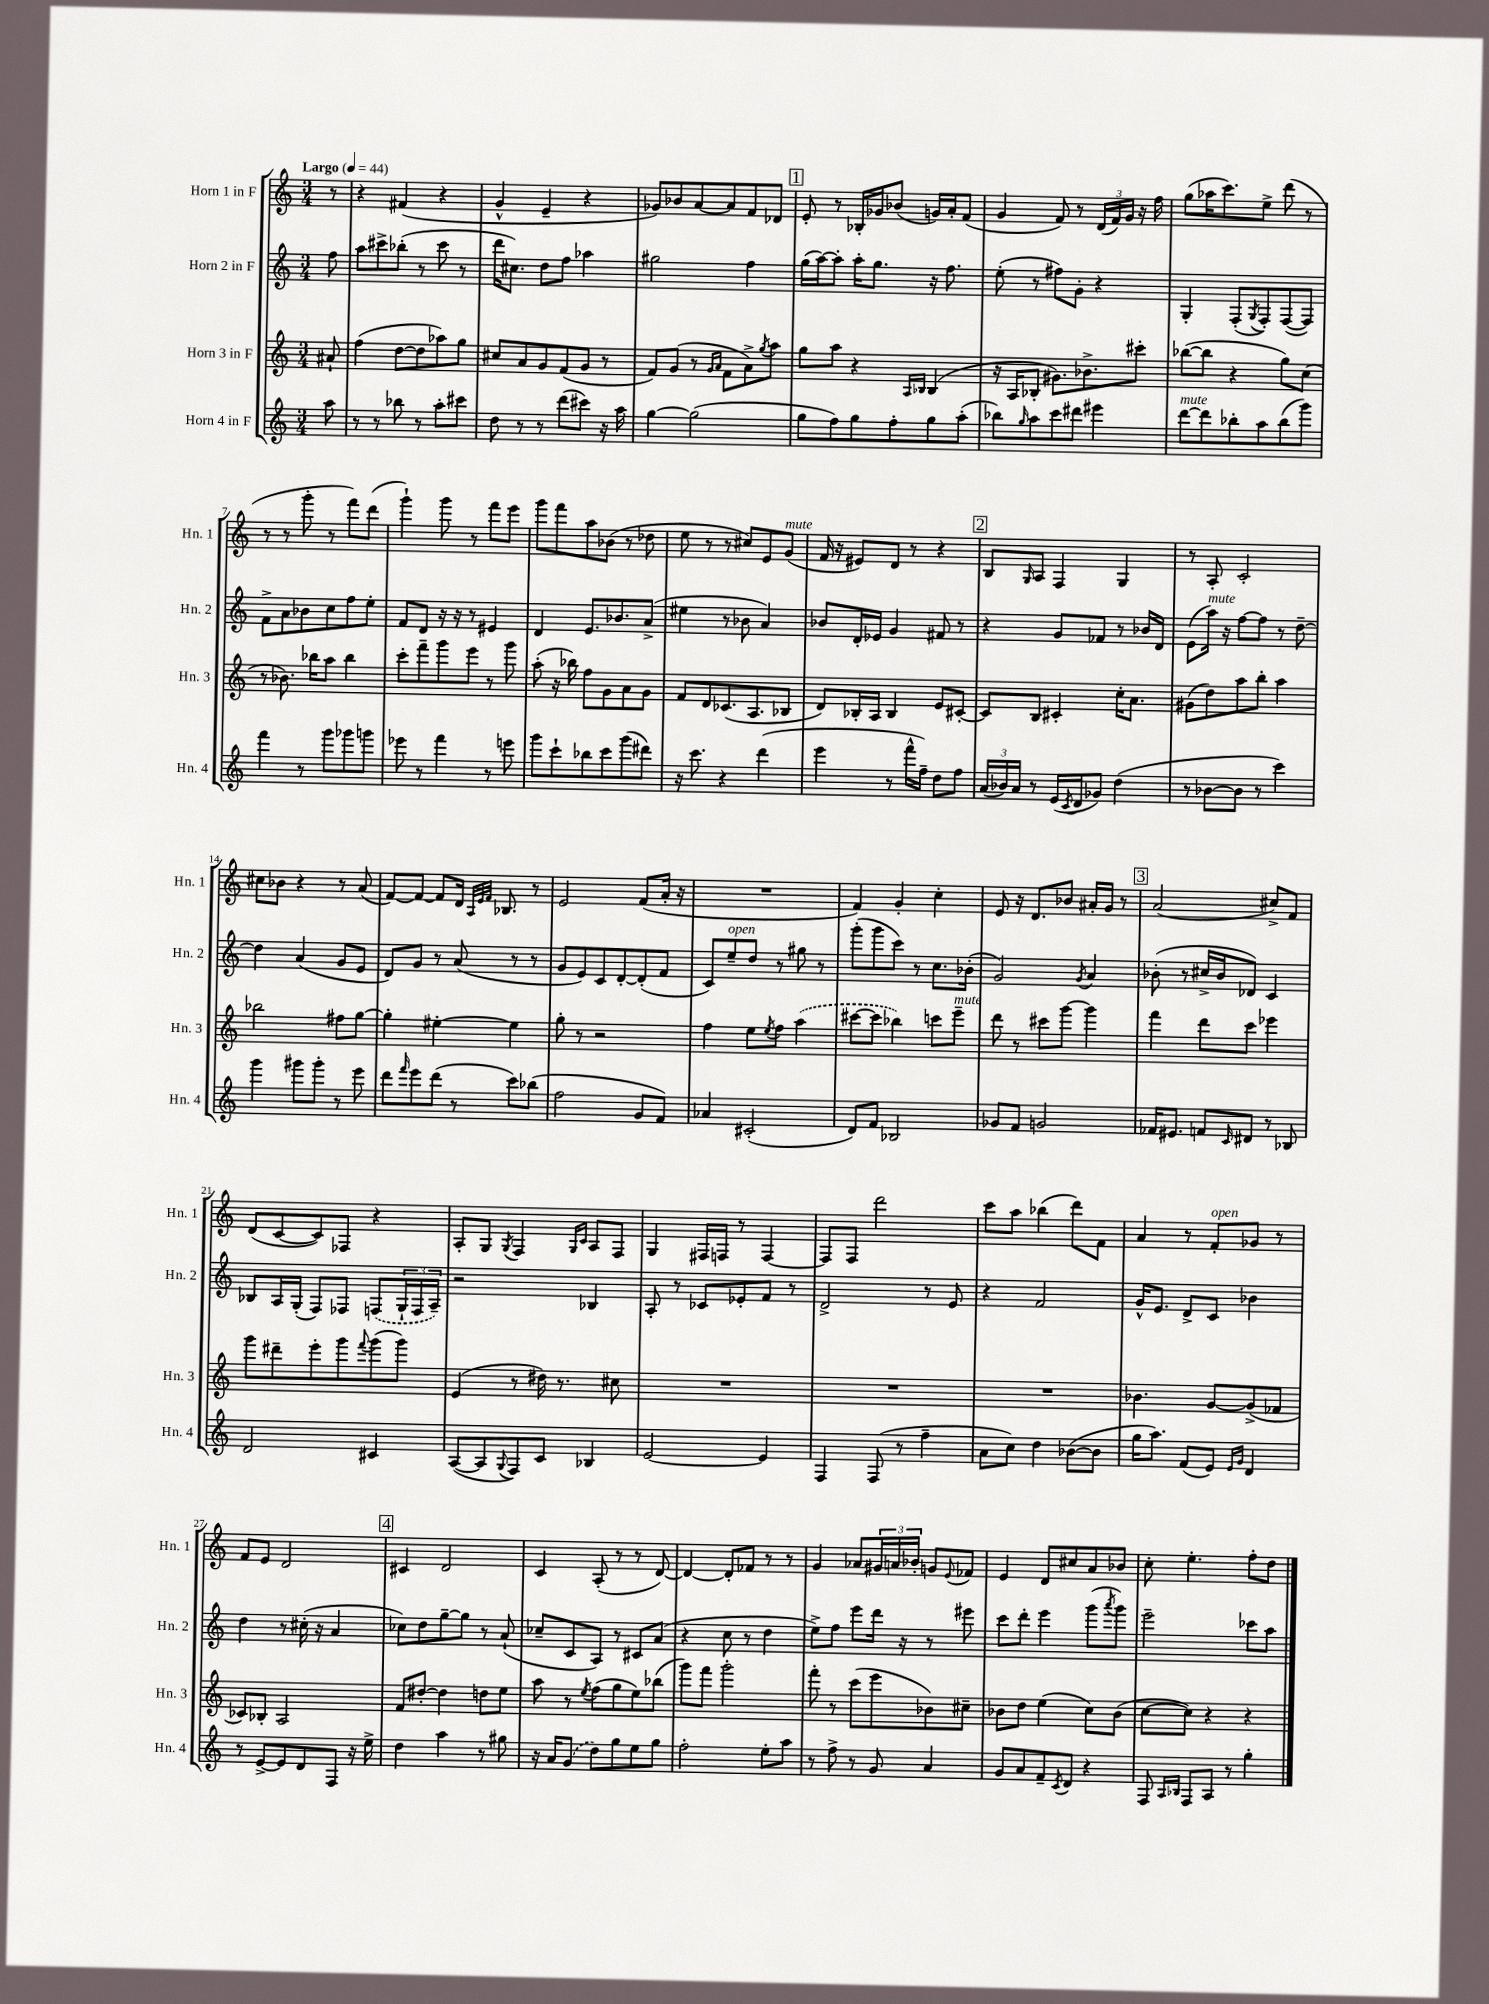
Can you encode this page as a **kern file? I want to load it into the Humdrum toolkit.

**kern	**kern	**kern	**kern
*part4	*part3	*part2	*part1
*staff4	*staff3	*staff2	*staff1
*I"Horn 4 in F	*I"Horn 3 in F	*I"Horn 2 in F	*I"Horn 1 in F
*I'Hn. 4	*I'Hn. 3	*I'Hn. 2	*I'Hn. 1
*clefG2	*clefG2	*clefG2	*clefG2
*k[]	*k[]	*k[]	*k[]
*M3/4	*M3/4	*M3/4	*M3/4
*MM44	*MM44	*MM44	*MM44
=	=	=	=
!	!	!	!LO:TX:a:B:t=Largo
8aa\	8a#X`/	8ff\	8r
=1	=1	=1	=1
8r	(4ff\	8aa\L	4r
8r	.	8ccc#X^\	.
8bb-X\	[8dd\L	(8bb-X'\J	(4f#X/
8r	8dd\]	8r	.
8aa'\L	8aa-X\)	8ccc#\	4r
8ccc#X\J	8gg\J	8r	.
=2	=2	=2	=2
8dd\	8cc#X/L	16ddd\KL	4g^^/
.	.	8.cc#X\J)	.
8r	8a/	.	.
8r	8g/	8dd\L	4e~/
(8ddd\L	(8f/	8ff\J	.
8ccc#X\J)	8g/J	4aa-X\	4r
16r	8r	.	.
16aa\	.	.	.
=3	=3	=3	=3
[4gg\	8f/L)	2gg#X\	8g-X/L)
.	(8g/J	.	8b-X/
(2gg\]	8r	.	[8a/
.	16qqg/LL	.	.
.	16qqa/JJ	.	.
.	8f\L	.	8a/]
.	8a^\)	4ff\	8f/
.	8qgg/	.	.
.	8aa\J	.	8d-X/J
!!LO:REH:place=s1:t=1
=4	=4	=4	=4
8gg\L	8gg\L	(16gg\LL	8e'/
.	.	[16aa\J)	.
8ff\)	8aa\J	8aa'\J]	8r
8gg\	4r	16aa'\KL	16B-X'/LL
.	.	8.gg\J	16g-X/J
8ff'\	.	.	(8b-X/J
.	16qqA/LL	.	.
.	16qqB-X/JJ	.	.
8gg\	(4B-/	16r	16gn/LL)
.	.	8.ff\	16a'/J
(8aa'\J	.	.	(8f/J
=5	=5	=5	=5
8bb-X\L)	16r	(8ee'\	4g/
.	16A/KL	.	.
16qqgg/	.	.	.
8aa\	8B-X'/J	8r	.
8ccc\	8.g#X\L)	8ff#X\L)	8f/)
8ddd#X\J	.	8g'\J	8r
.	8.b-X^\	.	.
4eee#X\	.	4r	(24d/LL
.	.	.	24f/)
.	.	.	24g/JJ
.	8ccc#X'\J	.	16r
.	.	.	16ff\
=6	=6	=6	=6
!LO:TX:a:i:t=mute	!	!	!
[8ddd\L	([8bb-X\L	4G'/	(8gg\L
8ddd\]	8bb-\J]	.	16aa-X\K
.	.	.	8.ccc\)
8bb-X'\	4r	(8F'/L	.
.	.	8qG/	.
8aa\	.	8F'/)	8ee^\J
(8bb-\	8gg\L)	([8F/	(8ddd\
8ggg\J)	(8cc\J	8F/J])	8r
!!LO:LB:g=z
=7	=7	=7	=7
4fff\	8r	8f^\L	8r
.	8.b-X\)	8a\	8r
8r	.	8b-X\	8ggg'\
.	16bb-X\KL	.	.
8ggg\L	8aa\J	8cc\	8r
8ggg-X\	4bb-\	8ff\	8fff\L)
8gggn\J	.	8ee'\J	(8ddd\J
=8	=8	=8	=8
8eee-X\	8ccc'\L	8f/L	4ggg`\)
8r	8fff~\	8d/J	.
4fff\	8ggg\	16r	8ggg\
.	.	16r	.
.	8eee\J	8r	8r
8r	8r	4e#X/	8fff\L
8eeen\	8ggg\	.	8eee\J
=9	=9	=9	=9
8ggg\L	(8aa'\	4d/	8ggg\L
8ccc`\	16r	.	8fff\
.	16bb-X\)	.	.
8bb-X\	8ff\L	8.e/L	8aa\
8ccc\	8g\	.	(8b-X\J
.	.	8.b-X/	.
(8ggg\	8a\	.	8r
8ddd#X\J)	8g\J	(8a^/J	8dd-X\
=10	=10	=10	=10
16r	8f/L	4ee#X\	8ee\
8.ccc\	.	.	.
.	8d/	.	8r
4r	(8.c-X/	8r	8r
.	.	8b-X\	8cc#X/L)
.	8.A/	.	.
(4ddd\	.	4a/)	8e/
!	!	!	!LO:TX:a:i:t=mute
.	8B-X/J	.	(8g/J
=11	=11	=11	=11
4eee\	8d/L)	8b-X/L	16f/
.	.	.	16r
.	16B-X'/L	16d'/L	8e#X/L)
.	16A/JJ	16e-X/JJ	.
8r	4B-/	4g/	8d/J
16fff^^\LL	.	.	8r
16ff~\JJ)	.	.	.
8dd\L	8e/L	8f#X/	4r
8ff\J	[8c#X'/J	8r	.
!!LO:REH:place=s1:t=2
=12	=12	=12	=12
(24a/LL	8c#/L]	4r	8B/L
24b-X/)	.	.	.
24a/JJ	.	.	.
.	.	.	16qqG/
8r	8B/J	.	8A/J
(16e/LL	4c#X'/	8g/L	4F/
8qc/	.	.	.
16d/J	.	.	.
8g-X/J)	.	8f-X/J	.
(4dd\	16cc'\KL	8r	4G/
.	8.a\J	.	.
.	.	16b-X/LL	.
.	.	16d/JJ	.
=13	=13	=13	=13
8r	(8g#X\L	(8e\L	8r
!	!	!LO:TX:a:i:t=mute	!
[8b-X\L	8dd\)	16aa\Jk)	8A'/
.	.	16r	.
8b-\J]	8aa\	[8ff\L	2c'/
8r	8bb'\J	8ff\J]	.
4ccc\)	4aa\	8r	.
.	.	[8dd~\	.
!!LO:LB:g=z
=14	=14	=14	=14
4ggg\	2bb-X\	4dd\]	8cc#X\L
.	.	.	8b-X\J
8ggg#X\L	.	(4a/	4r
8ggg#'\J	.	.	.
8r	8ff#X\L	8g/L	8r
8eee\	[8gg\J	8e/J	(8a/
=15	=15	=15	=15
8ddd\L	4gg'\]	8d/L)	[8f/L)
16qqfff/	.	.	.
8eee\	.	8g/J	8f/J_
(8ddd\J	[4ee#X'\	8r	8f/L]
8r	.	(8a/	16d/Jk
.	.	.	32qqA/LLL
.	.	.	32qqe/
.	.	.	32qqf/JJJ
.	.	.	8.B-X/
8ccc\L)	4ee#\]	8r	.
(8bb-X\J	.	8r	8r
=16	=16	=16	=16
2ff\	8gg'\	8g/L	2e/
.	8r	8e/)	.
.	2r	8c/	.
.	.	[8d'/	.
8g/L	.	(8d'/]	(8f/L
8f/J)	.	8f/J	16a'/Jk
.	.	.	16r
=17	=17	=17	=17
4a-X/	4ff\	8c/L)	2.r
!	!	!LO:TX:a:i:t=open	!
.	.	8ee~/	.
(2c#X'/	8ee\L	8dd/J	.
.	8qee/	.	.
.	8ff\J	8r	.
.	(4aa\	8gg#X\	.
.	.	8r	.
=18	=18	=18	=18
8d/L)	[8ccc#X\L	(8ggg'\L	4f/)
8f/J	8ccc#\J]	8ggg\	.
2B-X/	4bb-X\)	8ccc\J)	4g'/
.	.	8r	.
.	8cccn\L	8.cc\L	4cc'\
!	!LO:TX:a:i:t=mute	!	!
.	8eee~\J	.	.
.	.	(16b-X'\Jk	.
=19	=19	=19	=19
8g-X/L	8ddd\	2g/)	8e/
8f/J	8r	.	16r
.	.	.	8.d/L
2gn/	8ccc#X\L	.	.
.	[8ggg\J	.	8b-X/J
.	.	8qg/	.
.	4ggg\]	4a/	16a#X'/LL
.	.	.	16g/JJ
.	.	.	8r
!!LO:REH:place=s1:t=3
=20	=20	=20	=20
16f-X/KL	4fff\	(8b-X'\	(2a/
8.e#X/J	.	.	.
.	.	8r	.
8fn/L	8ddd\L	16cc#X^/LL	.
.	.	16b-/J	.
16qqc/	.	.	.
8d#X/J	8ccc\J	8d-X/J)	.
8r	4eee-X\	4c/	8cc#X^/L)
8B-X/	.	.	8f/J
!!LO:LB:g=z
=21	=21	=21	=21
2d/	8ggg\L	8B-X/L	(8d/L
.	8ddd#X~\	16A/L	[8c/
.	.	(16G'/JJ	.
.	8eee'\	8F/L)	8c/])
.	8ggg\	8F-X/J	8F-X/J
.	8qqfff/	.	.
4c#X/	(8ggg\	(8Fn/L	4r
.	8ggg\J)	24G`/L	.
.	.	24F/	.
.	.	24A~/JJ)	.
=22	=22	=22	=22
([8A/L	(4e/	2r	8A'/L
8A/]	.	.	8G/J
8qqG/	.	.	8qG/
8F/)	8r	.	4F/
8c/J	16dd#X\)	.	.
.	8.r	.	.
.	.	.	16qqG/LL
.	.	.	16qqc/JJ
4B-X/	.	4B-X/	8A/L
.	8cc#X\	.	8F/J
=23	=23	=23	=23
[2e/	2.r	8A'/	4G/
.	.	8r	.
.	.	8c-X/L	16F#X/LL
.	.	.	16Fn/JJ
.	.	8e-X'/	8r
4e/]	.	8f/J	[4F/
.	.	8r	.
=24	=24	=24	=24
4F/	2.r	2d^/	8F/L]
.	.	.	8F/J
(8F/	.	.	2ddd\
8r	.	.	.
4ff~\	.	8r	.
.	.	8e/	.
=25	=25	=25	=25
8a\L	2.r	4r	8ccc\L
8cc\J)	.	.	8aa\J
4dd\	.	2f/	(4bb-X\
([8b-X\L	.	.	8ddd\L)
8b-\J]	.	.	8f\J
=26	=26	=26	=26
16gg\KL	4.b-X\	16g^^/KL	4a/
8.aa\J)	.	8.e/J	.
(8f/L	.	8d^/L	8r
!	!	!	!LO:TX:a:i:t=open
8e/J)	[8g/L	8c/J	8f'/L
16qqe/LL	.	.	.
16qqg/JJ	.	.	.
4d/	(8g^/]	4b-X\	8g-X/J
.	8f-X/J	.	8r
!!LO:LB:g=z
=27	=27	=27	=27
8r	8c-X/L)	4dd\	8f/L
[8e^/L	8B-X'/J	.	8e/J
8e/]	2A/	8r	2d/
8d/	.	(16cc#X'\	.
.	.	16r	.
8F/J	.	4a/	.
16r	.	.	.
16ee^\	.	.	.
!!LO:REH:place=s1:t=4
=28	=28	=28	=28
4dd\	8f/L	8cc-X\L)	4c#X/
.	[8dd#X'/J	8dd\	.
4aa\	4dd#\]	[8gg~\	2d/
.	.	8gg\J]	.
8r	8ddn\L	8r	.
8gg#X\	8ee\J	(8a`/	.
=29	=29	=29	=29
16r	8aa\	8cc-X~/L	4c/
16a/KL	.	.	.
(8g/J	8r	8c/	.
.	8qee/	.	.
8dd\L)	(8ff\L	8A/J)	(8A'/
8gg\	8gg\	8r	8r
8ee\	8ee\)	8c#X/L	8r
8gg\J	(8bb-X\J	(8a/J	[8d/)
=30	=30	=30	=30
2ff'\	8ggg\L)	4r	4d/_
.	8fff\J	.	.
.	2ggg'\	8cc\	8d'/L]
.	.	8r	8f-X/J
8ee'\L	.	4dd\	8r
8aa\J	.	.	8r
=31	=31	=31	=31
8r	8fff'\	8ee^\L)	4g/
8ff^\	8r	8ff\J	.
8r	(8ccc\L	8eee\L	8a-X/L
8g/	8eee\	16ddd\Jk	24g#X/L
.	.	.	24an/
.	.	16r	.
.	.	.	24b-X'/JJ
4a/	8b-X\)	8r	8gn/L
.	.	.	8qqe/
.	8cc#X~\J	8eee#X\	8f-X/J
=32	=32	=32	=32
8g/L	8b-X\L	8ccc\L	4e/
8a/	8dd\J	8ddd'\J	.
8f~/	(4ee\	4eee\	8d/L
8qc/	.	.	.
8d/J	.	.	8cc#X/
4r	8cc\L)	(8ggg\L	8a/
.	.	8qaaa/	.
.	(8b-\J	8ggg\J)	8b-X/J
=33	=33	=33	=33
8F/	[8cc\L	2eee~\	8cc'\
16qqA/LL	.	.	.
16qqB-X/JJ	.	.	.
8F/L	8cc\J])	.	4.ee'\
8A/J	4r	.	.
8r	.	.	.
4gg'\	4r	8ccc-X\L	8ff'\L
.	.	8aa\J	8dd\J
==	==	==	==
*-	*-	*-	*-
